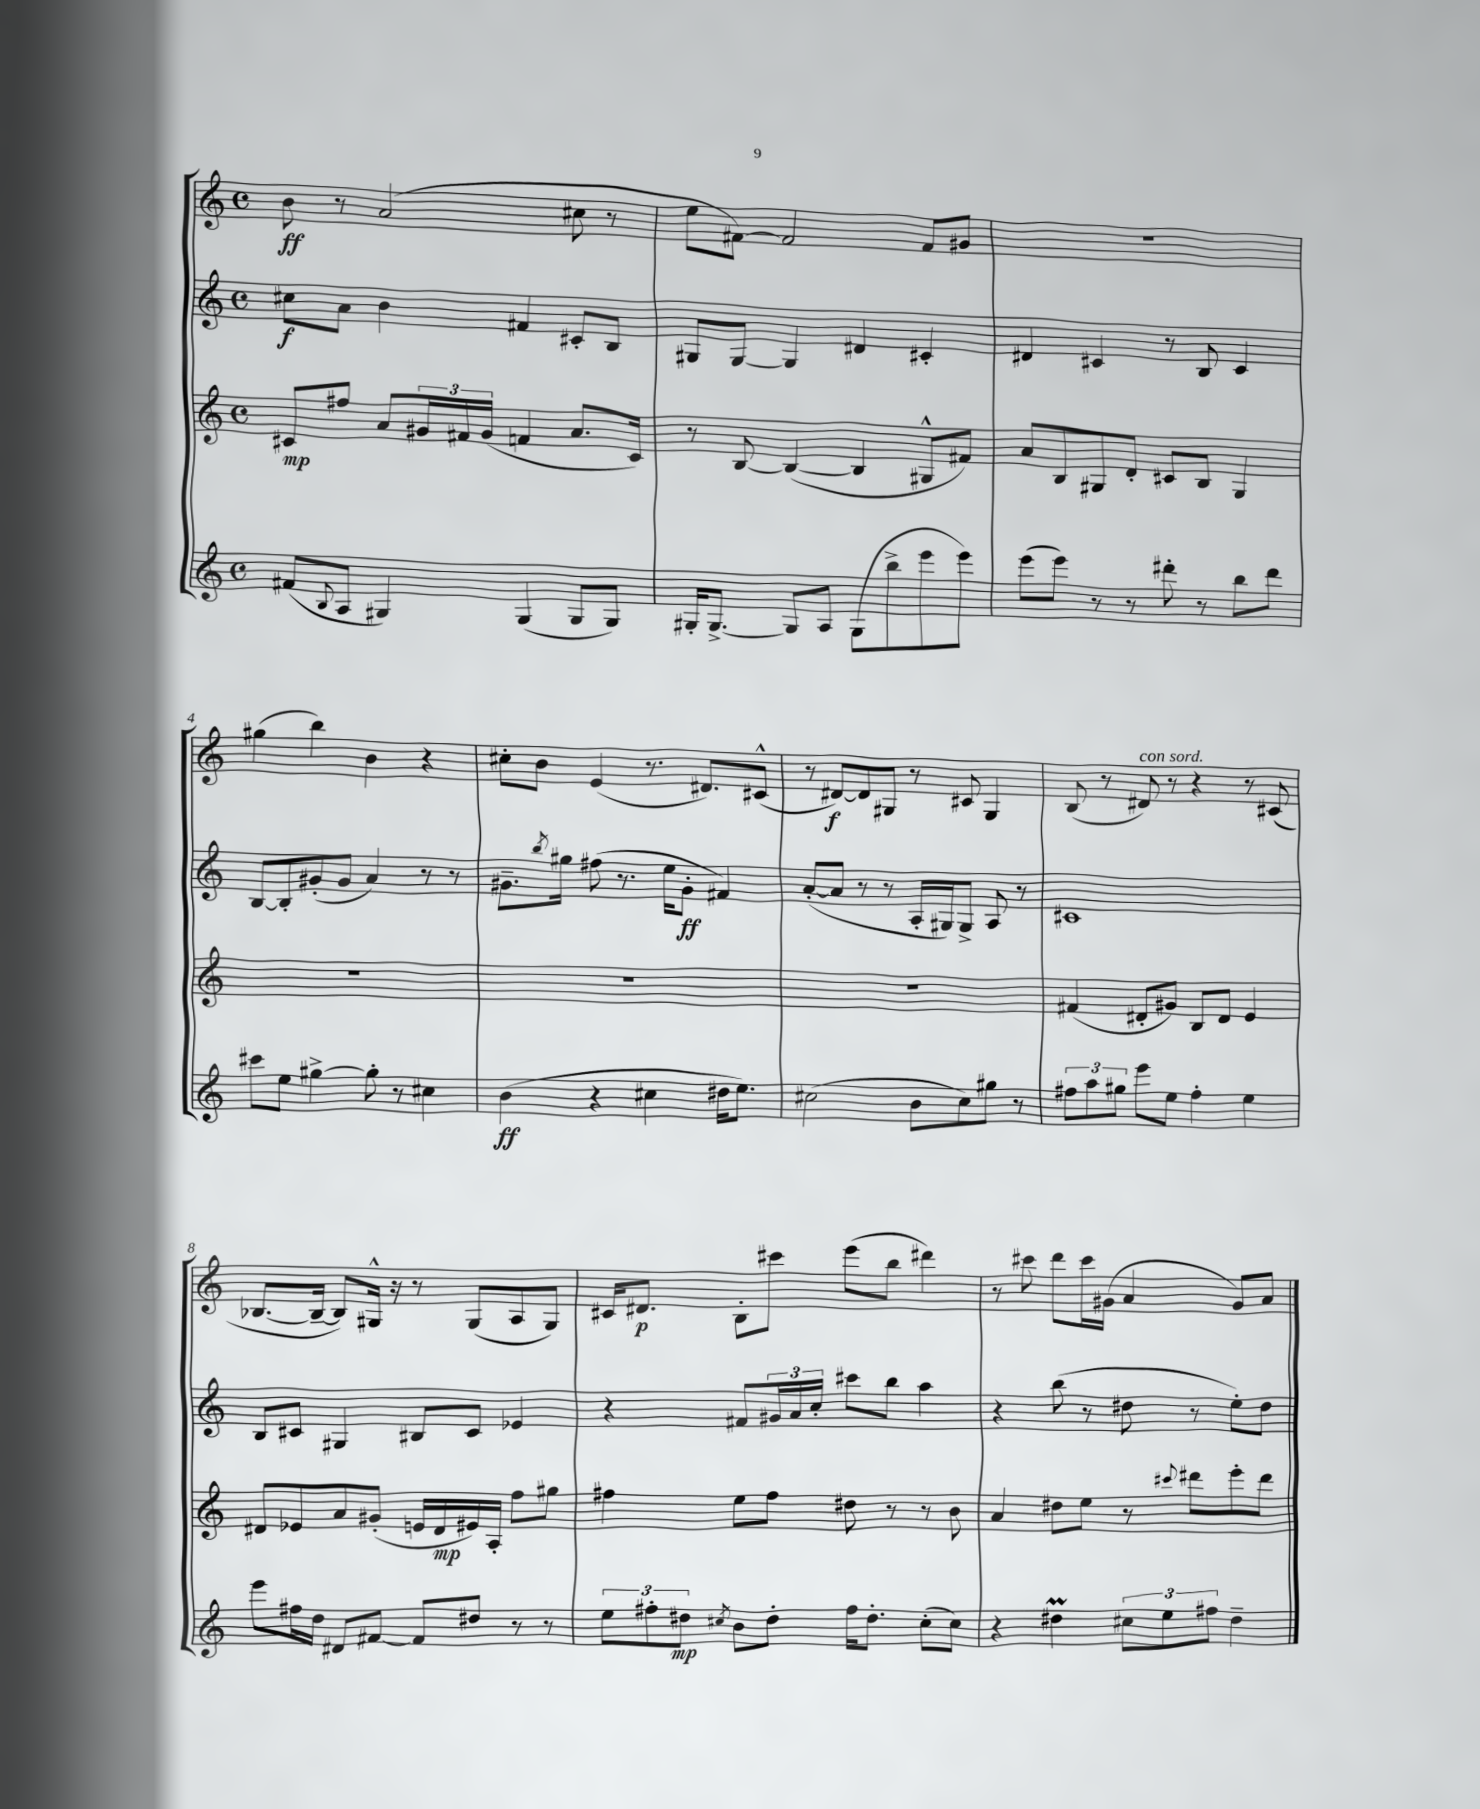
<<
\new StaffGroup <<
\new Staff = "s0" {
    \clef treble \key c \major \defaultTimeSignature \time 4/4
    b'8\ff r8 a'2( cis''8 r8 |
    e''8 fis'8~) fis'2 fis'8 gis'8 |
    r1 |
    gis''4( b''4) b'4 r4 |
    cis''8-. b'8 e'4( r8. dis'8.) cis'8-^( |
    r8 dis'8~\f) dis'8 gis8 r8 cis'8 gis4 |
    b8( r8 dis'8^\markup { \italic "con sord." }) r8 r4 r8 cis'8( |
    bes8.~ bes16~-- bes8) gis16-^ r16 r8 gis8( a8 gis8) |
    cis'16 dis'8.\p b8-. cis'''8 e'''8( b''8 dis'''4) |
    r8 cis'''8 d'''8 cis'''16 gis'16( a'4 gis'8) a'8 \bar "|." |
}
\new Staff = "s1" {
    \clef treble \key c \major \defaultTimeSignature \time 4/4
    cis''8\f a'8 b'4 fis'4 cis'8-. b8 |
    gis8 gis8~ gis4 dis'4 cis'4-. |
    dis'4 cis'4 r8 b8 cis'4 |
    b8~ b8-. gis'8-.( gis'8 a'4) r8 r8 |
    gis'8.-- \acciaccatura { b''8 } gis''16 fis''8( r8. e''16 gis'8-.\ff fis'4) |
    a'8~-.( a'8 r8 r8 a16-. gis16) gis8-> a8 r8 |
    cis'1 |
    b8 cis'8 gis4 bis8 cis'8 ees'4 |
    r4 fis'8 \tuplet 3/2 { gis'16 a'16 c''16-. } cis'''8 b''8 a''4 |
    r4 b''8( r8 dis''8 r8 e''8-.) dis''8 \bar "|." |
}
\new Staff = "s2" {
    \clef treble \key c \major \defaultTimeSignature \time 4/4
    cis'8\mp fis''8 a'8 \tuplet 3/2 { gis'16 fis'16 gis'16( } f'4 a'8. cis'16) |
    r8 b8~ b4~( b4 gis8-^ fis'8) |
    a'8 b8 gis8 d'8-. cis'8 b8 gis4 |
    R1 |
    R1 |
    R1 |
    fis'4( dis'8-. gis'8) b8 dis'8 e'4 |
    dis'8 ees'8 a'8 gis'8-.( e'16 dis'16\mp eis'16) a16-. f''8 gis''8 |
    fis''4 e''8 fis''8 dis''8 r8 r8 b'8 |
    a'4 dis''8 e''8 r8 \appoggiatura { cis'''8 } dis'''8 e'''8-. dis'''8 \bar "|." |
}
\new Staff = "s3" {
    \clef treble \key c \major \defaultTimeSignature \time 4/4
    fis'8( \appoggiatura { b8 } a8 gis4) gis4( gis8 gis8) |
    gis16-. gis8.~-> gis8 a8 gis8( b''8-> e'''8 e'''8) |
    e'''8( e'''8) r8 r8 dis'''8-. r8 b''8 dis'''8 |
    cis'''8 e''8 gis''4~-> gis''8-. r8 cis''4 |
    b'4\ff( r4 cis''4 dis''16 e''8.) |
    cis''2( b'8 cis''8) gis''8 r8 |
    \tuplet 3/2 { fis''8 a''8 gis''8 } e'''8 e''8 fis''4-. e''4 |
    e'''8 fis''16 d''16 dis'8 fis'8~ fis'8 dis''8 r8 r8 |
    \tuplet 3/2 { e''8 fis''8-. dis''8\mp } \acciaccatura { cis''8 } b'8 dis''8-. fis''16 dis''8.-. cis''8-.( cis''8) |
    r4 dis''4\prall \tuplet 3/2 { cis''8 e''8 fis''8 } dis''4-- \bar "|." |
}
>>
>>
